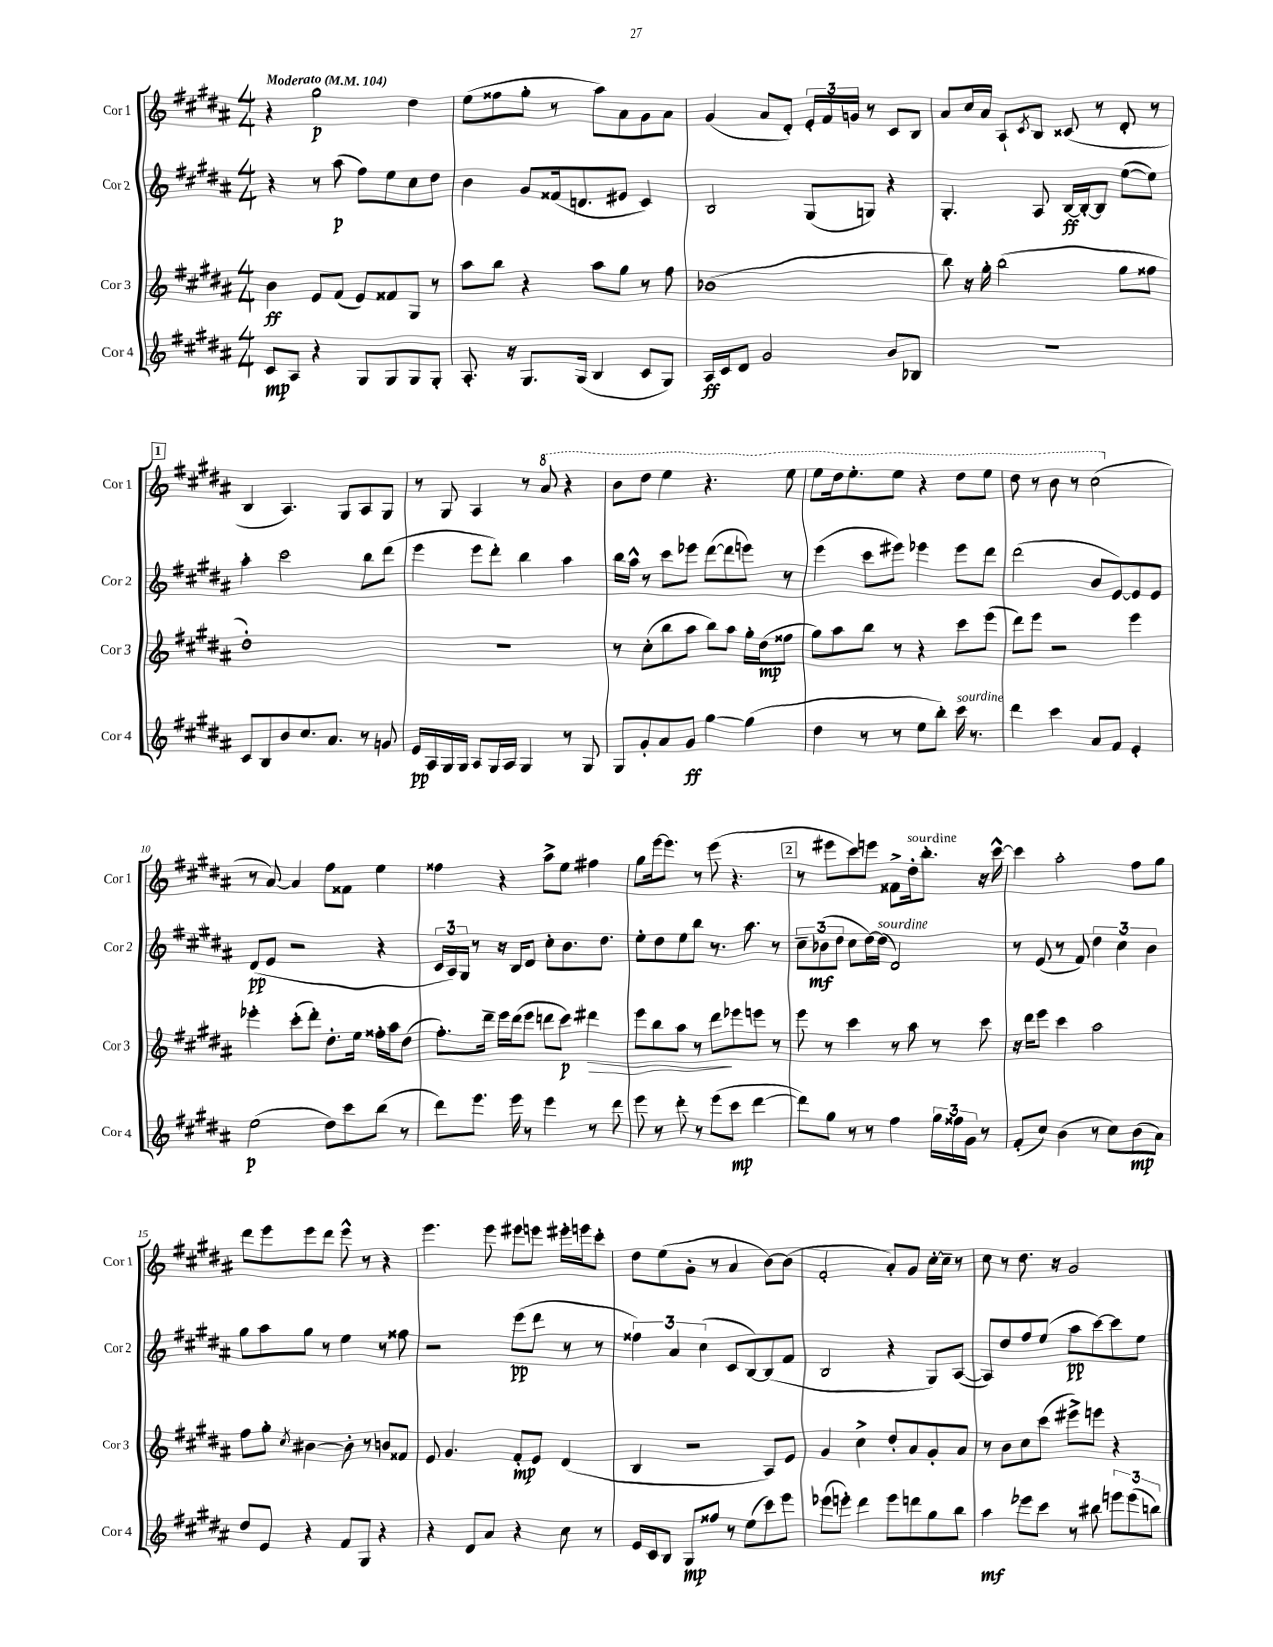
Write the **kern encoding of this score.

**kern	**kern	**kern	**kern
*staff4	*staff3	*staff2	*staff1
*clefG2	*clefG2	*clefG2	*clefG2
*k[f#c#g#d#a#]	*k[f#c#g#d#a#]	*k[f#c#g#d#a#]	*k[f#c#g#d#a#]
*M4/4	*M4/4	*M4/4	*M4/4
*MM104	*MM104	*MM104	*MM104
8c#	4b	4r	4r
8A#	.	.	.
4r	8e	8r	2gg#
.	(8f#	(8aa#	.
8G#	8e)	8ff#)	.
8G#	8f##	8ee	.
8G#	8G#	8cc#	4dd#
8G#'	8r	8dd#	.
=	=	=	=
8.A#'	8aa#	4b	(8ee
.	8bb	.	8ff##
16r	.	.	.
8.G#	4r	8g#	8gg#'
.	.	(16f##	8r
(16G#	.	8.d	.
4B	8aa#	.	8aa#)
.	8gg#	8e#	8a#
8c#	8r	4c#)	8g#
8G#)	8ff#	.	8a#
=	=	=	=
16A#	(1b-	2B	(4g#
16c#	.	.	.
8d#	.	.	.
2g#	.	.	8a#
.	.	.	8d#')
.	.	(8G#	24e'
.	.	.	24f#
.	.	.	24g
.	.	8G)	8r
8b	.	4r	8c#
8B-	.	.	8B
=	=	=	=
1r	8bb)	4.G#'	8a#
.	16r	.	16cc#
.	16gg#'	.	16a#
.	(2bb	.	8A#`
.	.	.	8qc#
.	.	8A#	8B
.	.	[16B	(8c##
.	.	16B'_	.
.	.	8B]	8r
.	8gg#	([8ee	8d#'
.	8ff##	8ee])	8r
=	=	=	=
8c#	1dd#')	4aa#'	4B
8B	.	.	.
8b	.	2ccc#	4.A#)
8.cc#	.	.	.
8.a#	.	.	.
.	.	.	8G#
8r	.	8bb	8A#
8g	.	(8ddd#	8G#
=	=	=	=
16e	1r	4eee	8r
16A#	.	.	.
16G#	.	.	8G#
16G#	.	.	.
8A#	.	8eee	4A#
16G#	.	8ddd#')	.
16A#	.	.	.
4G#	.	4bb	8r
.	.	.	8aa#
8r	.	4aa#	4r
8G#	.	.	.
=	=	=	=
8G#	8r	16bb	8bb
.	.	16aa#^^	.
8g#'	(8cc#'	8r	8ddd#
8a#	8bb	8ccc#	4eee
8g#	8aa#	8eee-	.
[4gg#	8bb)	([8ddd#	4.r
.	8aa#	8ddd#]	.
(4gg#]	16gg#'	8eee)	.
.	(16dd#	.	.
.	8ff##	8r	8eee
=	=	=	=
4dd#	8gg#)	(4eee	8eee
.	8aa#	.	16ddd#
.	.	.	8.eee'
8r	8bb	8ccc#	.
8r	8r	8eee#)	8eee
8ee	4r	4eee-	4r
8bb')	.	.	.
16ccc#	8ccc#	8eee-	8ddd#
8.r	.	.	.
.	(8eee	8ddd#	8eee
=	=	=	=
4ddd#	8ddd#)	(2ddd#	8ddd#
.	8eee	.	8r
4ccc#	2r	.	8bb
.	.	.	8r
8a#	.	8b	(2ccc#
8f#	.	[8e)	.
4e'	4eee	8e]	.
.	.	8e	.
=	=	=	=
(2ee	4eee-'	(8d#	8r
.	.	8e	[8a#)
.	(8ccc#'	2r	4a#]
.	8ddd#')	.	.
8dd#)	8.dd#'	.	8ff#
8ccc#	.	.	8f##
.	16ee	.	.
(8bb	16ff##'	4r	4ee
.	16aa#	.	.
8r	(8dd#	.	.
=	=	=	=
8ddd#)	8.ff#')	24c#	4ff##
.	.	24A#)	.
.	.	24G#	.
8.eee	.	8r	.
.	16ddd#~	.	.
.	16eee	16r	4r
16eee	(16ddd#	16B	.
8r	8eee	8d#	.
4eee	8ddd	8cc#'	8aa#^
.	8ccc#)	8.b	8ee
8r	4ddd#	.	4ff#
.	.	8.dd#	.
8ddd#	.	.	.
=	=	=	=
8eee	8eee	8ee'	8gg#
8r	8bb	8dd#	[16eee
.	.	.	8.eee]
8ddd#'	8aa#	8ee	.
8r	8r	8bb	8r
(8eee	8ddd#	8.r	(8eee
8ccc#	8eee-	.	4.r
.	.	8.aa#	.
[4ddd#	8eee	.	.
.	8r	8r	.
=	=	=	=
8ddd#])	8eee	12cc#~	8r
.	.	(12b-	.
8gg#	8r	.	8eee#
.	.	12dd#	.
8r	4ccc#	8cc#	8ccc#)
8r	.	[16dd#)	8eee
.	.	(16dd#]	.
4ff#	8r	2d#)	8f##^
.	8aa#	.	16dd#'
.	.	.	8.bb'
24gg#	8r	.	.
24ff##	.	.	.
24g#	.	.	.
8r	8ccc#	.	16r
.	.	.	[16ccc#^^
=	=	=	=
(8f#'	16r	8r	4ccc#]
.	16ddd#	.	.
8cc#)	8eee	(8e	.
(4b	4ccc#	8r	2aa#'
.	.	8f#)	.
8r	2aa#	6dd#	.
8cc#)	.	.	.
.	.	6cc#	.
(8b	.	.	8ff#
.	.	6b	.
8a#)	.	.	8gg#
=	=	=	=
8dd#	8ff#	8gg#	8ddd#
8e	8gg#'	8aa#	8eee
.	8qcc#	.	.
4r	[4b#	8gg#	8eee
.	.	8r	8ddd#
8f#	8b#']	4ee	8eee^^
8G#	8r	.	8r
4r	8b	8r	4r
.	8f##	8ff##	.
=	=	=	=
4r	8e	2r	4.eee
.	4.g#	.	.
8d#	.	.	.
8a#	.	.	8eee
4r	8f#'	(8eee	8eee#
.	8e	8ddd#	8eee
8cc#	(4d#	8r	16eee#'
.	.	.	16eee
8r	.	8r	8ccc#'
=	=	=	=
16e	4B	6ff##)	8dd#
16c#	.	.	.
8B	.	.	(8ee
.	.	6a#	.
8G#	2r	.	8g#'
.	.	(6cc#	.
8ff##	.	.	8r
8r	.	8c#	4a#
(8ee	.	[8B)	.
8ccc#)	8A#)	(8B]	[8b)
8eee	8e	8f#	(8b]
=	=	=	=
(8eee-	4g#	2B	2f#'
8eee')	.	.	.
4ddd#	4cc#^	.	.
8eee	8dd#'	4r	8a#')
8ddd	8a#	.	8g#
8gg#	8g#'	8G#)	[16cc#'
.	.	.	16cc#~]
8bb	8a#	([8A#	8r
=	=	=	=
4aa#	8r	8A#])	8cc#
.	8b	8dd#	8r
8eee-	8cc#	8ff#	8.dd#
8ccc#	(8ccc#	(8ee	.
.	.	.	16r
8r	8eee#^)	8aa#	2g#
8bb#	8eee	[8ccc#)	.
12eee	4r	8ccc#]	.
(12eee	.	.	.
.	.	8ee	.
12bb)	.	.	.
==	==	==	==
*-	*-	*-	*-
